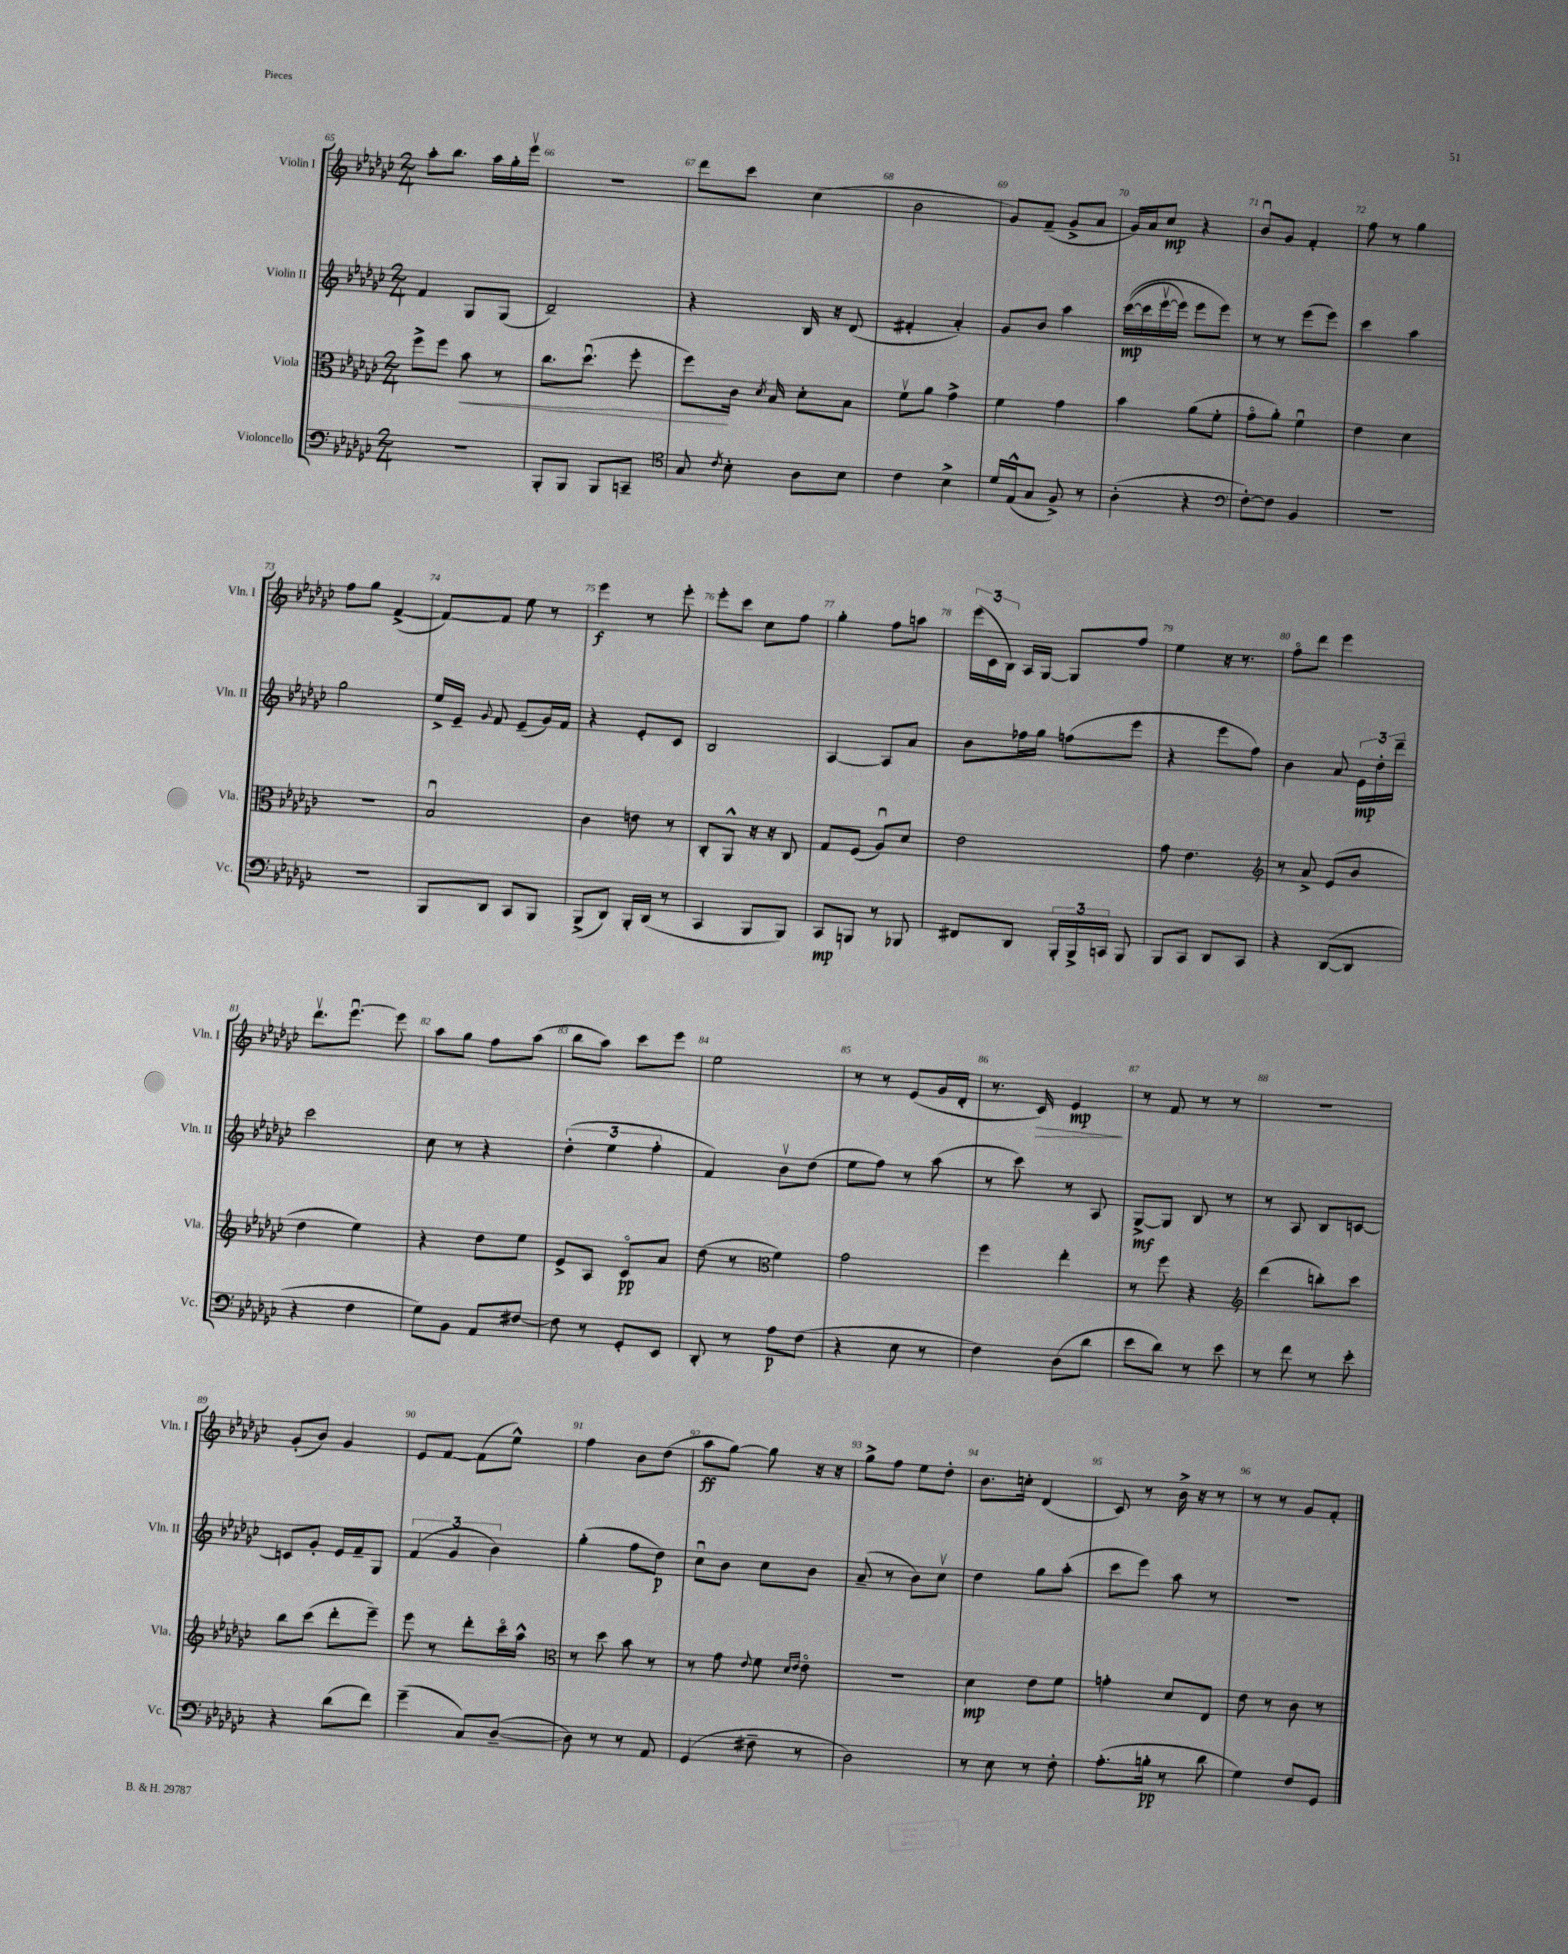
<<
\new StaffGroup <<
\new Staff = "s0" \with { instrumentName = "Violin I" shortInstrumentName = "Vln. I" } {
    \clef treble \key ges \major \numericTimeSignature \time 2/4
    \autoBeamOff aes''8[-. bes''8.] aes''16[ ges''16-. ees'''16]\upbow |
    R2 |
    des'''8[ ces'''8] ces''4( |
    bes'2 |
    ges'8[) f'8]--( ges'8[-> aes'8] |
    ges'16[) aes'16 ces''8]\mp r4 |
    bes'8[\downbow ges'8] f'4-. |
    f''8 r8 ges''4 |
    f''8[ ges''8] f'4~->( |
    f'8[~) f'8] ees''8 r8 |
    ees'''4\f r8 ees'''8-. |
    ees'''8[-. ces'''8] ces''8[ f''8] |
    ges''4-. f''8[ a''8] |
    \tuplet 3/2 { ees'''16[( ces'16 bes16]) } aes16[ ges16]~ ges8[ f''8] |
    ees''4 r16 r8. |
    f''8[\flageolet des'''8] ees'''4 |
    des'''8.[\upbow ees'''8.]~\downbow ees'''8 |
    aes''8[ ges''8] f''8[ aes''8]( |
    bes''8[ aes''8]) ces'''8[ ees'''8] |
    ees''2 |
    r8 r8 ees'8[( ges'16 des'16]-. |
    r8. ces'16\>) ees'4\mp\! |
    r8 f'8 r8 r8 |
    R2 |
    ges'8[-.( bes'8]) ges'4 |
    ees'8[ f'8]~ f'8[( ees''8]-^) |
    f''4 bes'8[ des''8]( |
    aes''8[\ff ges''8]~) ges''8 r16 r16 |
    ges''8[-> f''8] ees''8[ des''8]-. |
    bes'8.[ c''16]-. des'4( |
    ces'8) r8 bes'16-> r16 r8 |
    r8 r8 ges'8[ f'8]-. \bar "|." |
}
\new Staff = "s1" \with { instrumentName = "Violin II" shortInstrumentName = "Vln. II" } {
    \clef treble \key ges \major \numericTimeSignature \time 2/4
    \autoBeamOff f'4 ges8[ ges8]( |
    des'2--) |
    r4 bes16 r16 des'8( |
    fis'4-. aes'4-.) |
    ges'8[ bes'8] aes''4 |
    ces'''16[~\mp(\( ces'''16 ees'''16~\upbow ees'''16]) ees'''8[ ees'''8]\) |
    r8 r8 ees'''8[( ees'''8]) |
    ces'''4 aes''4 |
    ges''2 |
    ees''16[-> ees'16]-- \appoggiatura { ges'8 } f'8 ees'8[--( ges'16) f'16] |
    r4 ees'8[-. ces'8] |
    bes2 |
    aes4~ aes8[ aes'8] |
    bes'8[ fes''16 ges''16] f''8[( ees'''8] |
    r4 ees'''8[ f''8]) |
    bes'4 aes'8 \tuplet 3/2 { ees'16[\mp des''16-. des'''16]-- } |
    ces'''2 |
    ces''8 r8 r4 |
    \tuplet 3/2 { des''4-.( ees''4 f''4-. } |
    f'4) bes'8[\upbow des''8]( |
    ees''8[ f''8]) r8 aes''8( |
    r8 ces'''8) r8 aes8 |
    ges8[~->\mf ges8] bes8 r8 |
    r8 aes8 bes8[ c'8]~ |
    c'8[ ges'8]-. ees'16[ f'16-- ges8] |
    \tuplet 3/2 { f'4( ges'4 bes'4) } |
    ges''4-.( f''8[ des''8]\p) |
    ces''8[\downbow bes'8] ces''8[ bes'8] |
    aes'8--( r8 bes'8[) ces''8]\upbow |
    des''4 ges''8[ aes''8]-.( |
    ces'''8[ ees'''8]) aes''8 r8 |
    R2 \bar "|." |
}
\new Staff = "s2" \with { instrumentName = "Viola" shortInstrumentName = "Vla." } {
    \clef alto \key ges \major \numericTimeSignature \time 2/4
    \autoBeamOff f''8[-> f''8] bes'8\< r8 |
    ces''8.[ des''8.]\downbow( f''8-. |
    f''8[\!) ces'16] \acciaccatura { des'8 } bes16 des'8[-. bes8] |
    f'8[\upbow aes'8] ges'4-> |
    f'4 ges'4 |
    bes'4 aes'8[( f'8]-. |
    ges'8[\flageolet aes'8]-.) f'4\downbow |
    ees'4 des'4 |
    r2 |
    bes2\downbow |
    ces'4 e'8 r8 |
    ces8[-. aes,8]-^ r16 r16 ces8 |
    ges8[ f8]( aes8[\downbow) des'8] |
    ees'2 |
    ges'8 ees'4. |
    \clef treble r8 aes'8-> ees'8[( bes'8] |
    des''4 ees''4) |
    r4 des''8[ ees''8] |
    ees'8[-> aes8] ces'8[\flageolet\pp aes'8] |
    des''8( r8 \clef alto f'4) |
    ges'2 |
    f''4 ees''4-. |
    r8 f''8 r4 |
    \clef treble des'''4( b''8[-.) ces'''8] |
    bes''8[ ces'''8]( des'''8[-. ees'''8]--) |
    ees'''8 r8 des'''8[-. ces'''16\flageolet aes''16]-^ |
    \clef alto r8 des''8 bes'8 r8 |
    r8 ges'8 \appoggiatura { ees'8 } f'8 \grace { des'16[ ees'16] } ees'8\flageolet |
    r2 |
    des'4\mp ees'8[ f'8] |
    g'4-. des'8[ ees8] |
    ees'8 r8 ces'8 r8 \bar "|." |
}
\new Staff = "s3" \with { instrumentName = "Violoncello" shortInstrumentName = "Vc." } {
    \clef bass \key ges \major \numericTimeSignature \time 2/4
    \autoBeamOff R2 |
    bes,,8[-. bes,,8] bes,,8[ c,8]-- |
    \clef tenor ges8 \acciaccatura { ces'8 } bes8-. aes8[ bes8] |
    ces'4 bes4-> |
    des'16[ ees16-^( ges8] f8->) r8 |
    aes4-.( r4 |
    \clef bass f8[~-.) f8] bes,4 |
    R2 |
    r2 |
    bes,,8[ des,8] ces,8[ bes,,8] |
    bes,,8[->( des,8]) bes,,16[-. des,16]( r8 |
    ces,4 bes,,8[ bes,,8]) |
    ces,8[\mp b,,8] r8 bes,,8 |
    fis,8[ des,8] \tuplet 3/2 { bes,,16[-. bes,,16-> c,16] } bes,,8 |
    bes,,8[ ces,8] des,8[ ces,8] |
    r4 des,8[~( des,8] |
    r4 f4 |
    ges8[) bes,8] aes,8[ fis8]~ |
    fis8 r8 ges,8[-. ees,8] |
    des,8-. r8 aes8[\p f8]( |
    r4 ees8 r8 |
    f4) des8[( des'8] |
    ees'8[ des'8]) r8 ees'8 |
    r8 f'8 r8 ees'8-. |
    r4 des'8[( f'8]) |
    ges'4--( ces8[) des8]~--( |
    des8) r8 r8 aes,8 |
    ges,4( fis8-- r8 |
    des2) |
    r8 ees8 r8 f8-. |
    aes8.[-.( b16]-.\pp r8 des'8 |
    ges4) f8[ ges,8] \bar "|." |
}
>>
>>
\layout { \context { \Score currentBarNumber = #65 \override BarNumber.break-visibility = ##(#f #t #t) barNumberVisibility = #all-bar-numbers-visible } }
